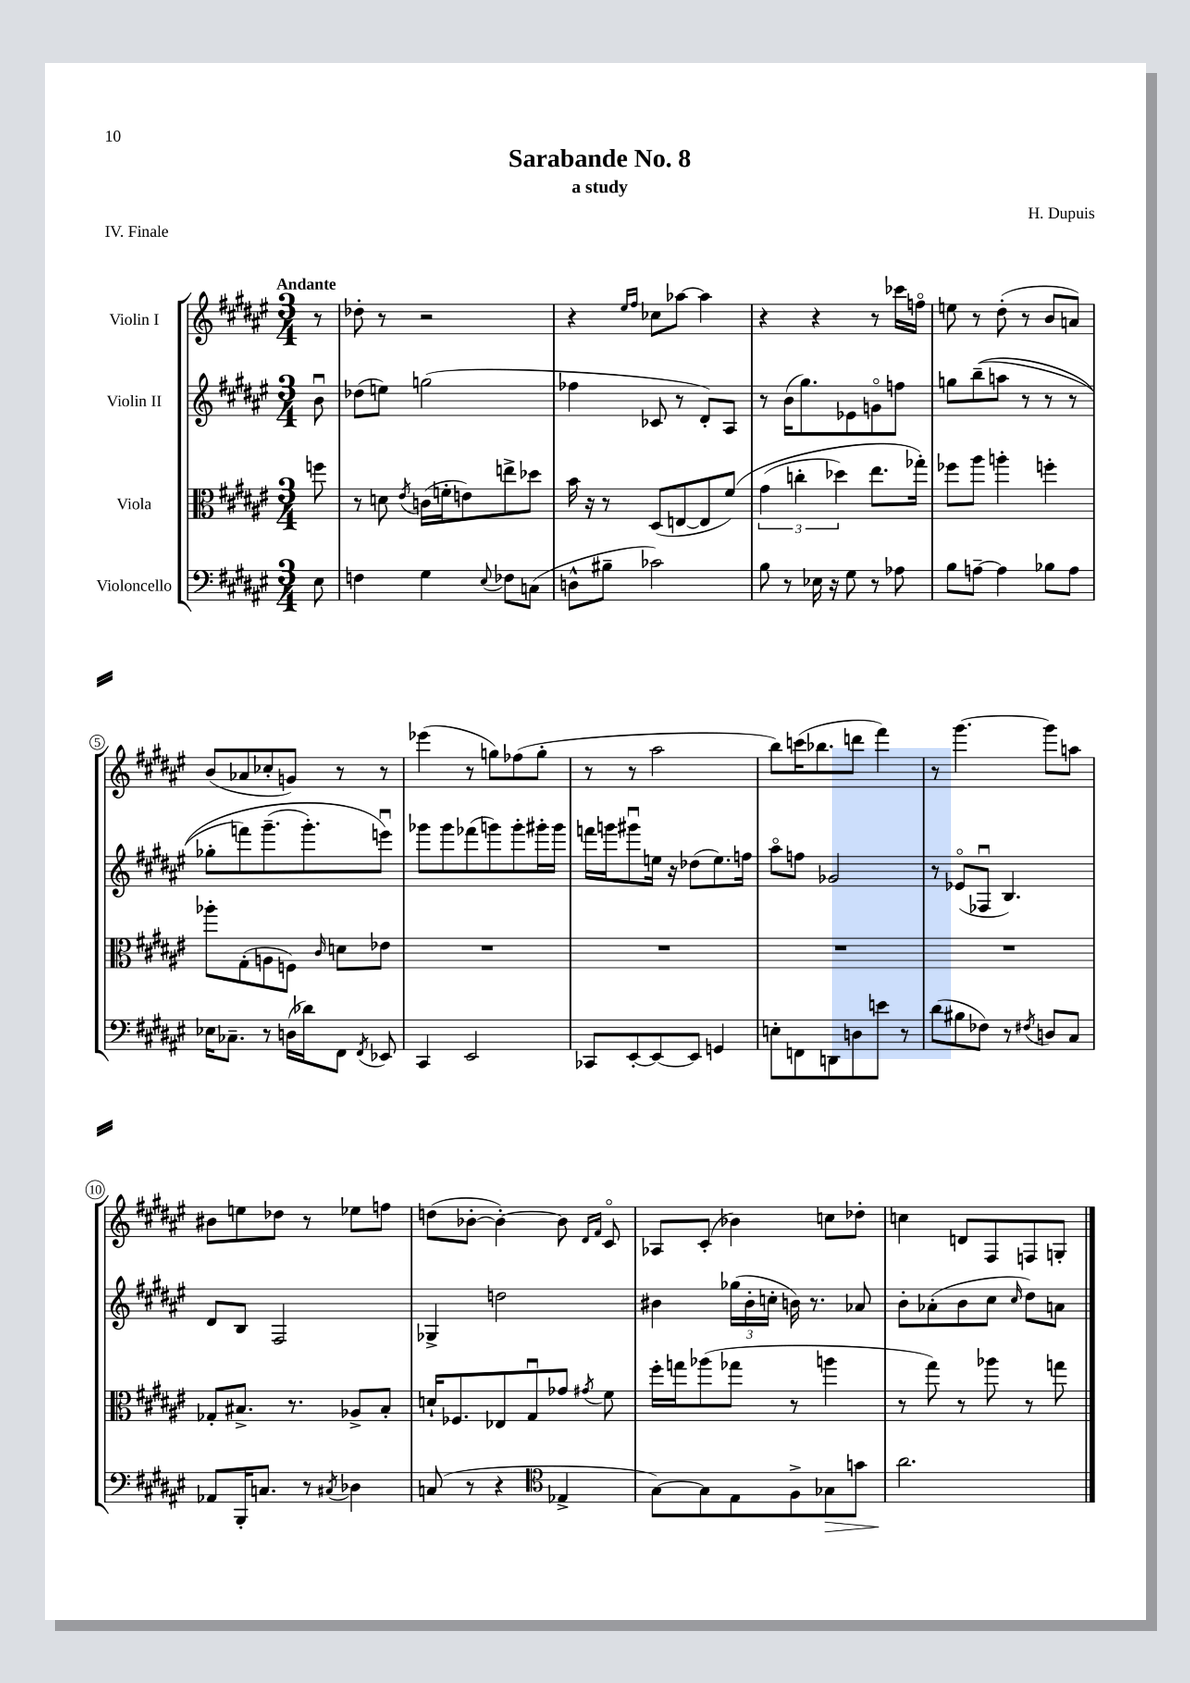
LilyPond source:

\header { title = "Sarabande No. 8" composer = "H. Dupuis" subtitle = "a study" piece = "IV. Finale" }
<<
\new StaffGroup <<
\new Staff = "s0" \with { instrumentName = "Violin I" } {
    \clef treble \key fis \major \numericTimeSignature \time 3/4 \partial 8 \tempo "Andante"
    \autoBeamOff r8 |
    des''8-. r8 r2 |
    r4 \grace { eis''16[ fis''16] } ces''8[ aes''8]~ aes''4 |
    r4 r4 r8 ces'''16[ f''16]\flageolet |
    e''8 r8 dis''8-.( r8 b'8[ a'8]) |
    b'8[( aes'8 ces''8-. g'8]) r8 r8 |
    ees'''4( r8 g''8[) fes''8( g''8]-. |
    r8 r8 ais''2 |
    b''8[) c'''16( bes''8. d'''8] fis'''4) |
    r8 gis'''4.~ gis'''8[ a''8] |
    bis'8[ e''8 des''8] r8 ees''8[ f''8] |
    d''8[( bes'8]~-. bes'4~-.) bes'8 \grace { dis'16[ fis'16] } cis'8\flageolet |
    aes8[ cis'8]-.( bes'4) c''8[ des''8]-. |
    c''4 d'8[ fis8 f8 g8]-. \bar "|." |
}
\new Staff = "s1" \with { instrumentName = "Violin II" } {
    \clef treble \key fis \major \numericTimeSignature \time 3/4 \partial 8
    \autoBeamOff b'8\downbow |
    des''8[( e''8]) g''2( |
    fes''4 ces'8 r8 dis'8[-.) ais8] |
    r8 b'16[( gis''8.) ees'8 g'8\flageolet f''8] |
    g''8[ b''8--(\( a''8] r8 r8 r8 |
    ges''8[-. f'''8) gis'''8.--( gis'''8.-.) e'''8]\downbow\) |
    ges'''8[ ges'''8 fes'''8( g'''8) g'''8-. gis'''16-. gis'''16] |
    f'''16[ g'''16 gis'''8\downbow e''16] r16 des''8[( e''8.) f''16] |
    ais''8[\flageolet f''8] ges'2 |
    r8 ees'8[\flageolet( fes8]\downbow b4.) |
    dis'8[ b8] fis2 |
    ges4-> d''2 |
    bis'4 \tuplet 3/2 { ges''16[( bis'16-. c''16]-. } b'16) r8. aes'8 |
    b'8[-. aes'8-.( b'8 cis''8] \grace { cis''16 } dis''8[) a'8] \bar "|." |
}
\new Staff = "s2" \with { instrumentName = "Viola" } {
    \clef alto \key fis \major \numericTimeSignature \time 3/4 \partial 8
    \autoBeamOff f''8 |
    r8 d'8 \acciaccatura { eis'8 } c'16[( f'16-. e'8) e''8-> des''8] |
    b'16 r16 r8 dis8[( e8~ e8 fis'8])\( |
    \tuplet 3/2 { gis'4( c''4-. des''4) } eis''8.[ ges''16]-.\) |
    fes''8[ ais''8] a''4-. f''4-. |
    aes''8[-. gis8-.( a8 f8]) \grace { cis'16 } d'8[ ees'8] |
    R2. |
    R2. |
    R2. |
    R2. |
    ges8[-. bis8.]-> r8. aes8[-> bis8]-. |
    d'16[-! fes8. ees8 gis8\downbow ges'8] \acciaccatura { gis'8 } fis'8 |
    fis''16[-. g''16 aes''8( ges''8] r8 a''4 |
    r8 gis''8) r8 aes''8 r8 g''8 \bar "|." |
}
\new Staff = "s3" \with { instrumentName = "Violoncello" } {
    \clef bass \key fis \major \numericTimeSignature \time 3/4 \partial 8
    \autoBeamOff eis8 |
    f4 gis4 \appoggiatura { eis8 } fes8[ c8]( |
    d8[-^ bis8]-- ces'2) |
    b8 r8 ees16 r16 gis8 r8 aes8 |
    b8[ a8]~-- a4 bes8[ a8] |
    ees16[ ces8.]-- r8 d16[( des'16) fis,8] \acciaccatura { fis,8 } ees,8 |
    cis,4 eis,2 |
    ces,8[ eis,8~-. eis,8~ eis,8] g,4 |
    e8[-. f,8 d,8 d8 e'8] r8 |
    dis'8[( bis8 fes8]) r8 \acciaccatura { fis8 } d8[ cis8] |
    aes,8[ b,,16-. c8.] r8 \acciaccatura { cis8 } des4 |
    c8( r8 r4 \clef tenor ees4-> |
    gis8[~) gis8 eis8 fis8-> ges8\> g'8] |
    ais'2.\! \bar "|." |
}
>>
>>
\layout { \context { \Score \override BarNumber.stencil = #(make-stencil-circler 0.1 0.3 ly:text-interface::print) } }
